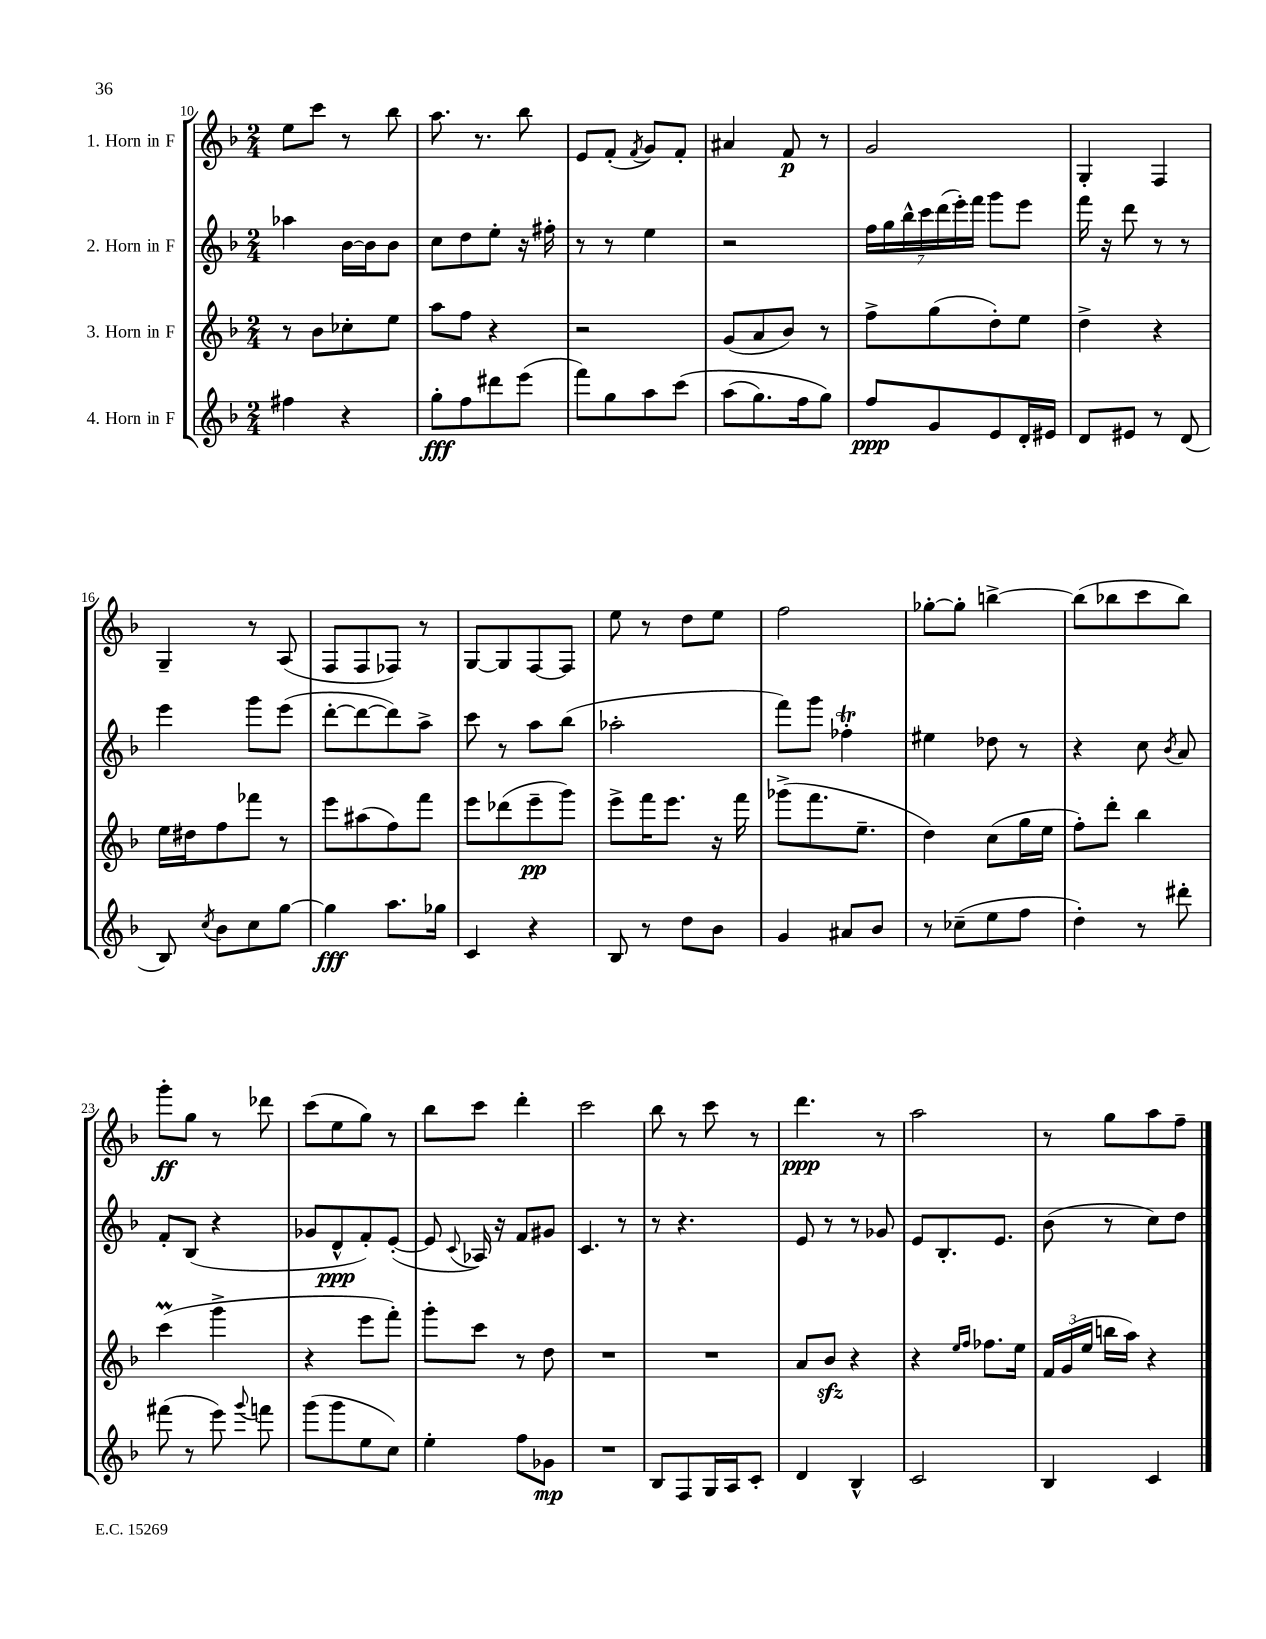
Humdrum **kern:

**kern	**dynam	**kern	**dynam	**kern	**dynam	**kern	**dynam
*part4	*part4	*part3	*part3	*part2	*part2	*part1	*part1
*staff4	*staff4	*staff3	*staff3	*staff2	*staff2	*staff1	*staff1
*I"4. Horn in F	*	*I"3. Horn in F	*	*I"2. Horn in F	*	*I"1. Horn in F	*
*clefG2	*	*clefG2	*	*clefG2	*	*clefG2	*
*k[b-]	*	*k[b-]	*	*k[b-]	*	*k[b-]	*
*M2/4	*	*M2/4	*	*M2/4	*	*M2/4	*
=10	=10	=10	=10	=10	=10	=10	=10
4ff#X\	.	8r	.	4aa-X\	.	8ee\L	.
.	.	8b-\L	.	.	.	8ccc\J	.
4r	.	8cc-X'\	.	[16b-\LL	.	8r	.
.	.	.	.	16b-\J]	.	.	.
.	.	8ee\J	.	8b-\J	.	8bb-\	.
=11	=11	=11	=11	=11	=11	=11	=11
8gg'\L	fff	8aa\L	.	8cc\L	.	8.aa\	.
8ff\	.	8ff\J	.	8dd\	.	.	.
.	.	.	.	.	.	8.r	.
8ddd#X\	.	4r	.	8ee'\J	.	.	.
(8eee\J	.	.	.	16r	.	8bb-\	.
.	.	.	.	16ff#X'\	.	.	.
=12	=12	=12	=12	=12	=12	=12	=12
8fff\L)	.	2r	.	8r	.	8e/L	.
8gg\	.	.	.	8r	.	(8f'/J	.
.	.	.	.	.	.	8qf/	.
8aa\	.	.	.	4ee\	.	8g/L)	.
(8ccc\J	.	.	.	.	.	8f'/J	.
=13	=13	=13	=13	=13	=13	=13	=13
(8aa\L	.	(8g/L	.	2r	.	4a#X/	.
8.gg\)	.	8a/	.	.	.	.	.
.	.	8b-/J)	.	.	.	8f/	p
16ff\k	.	.	.	.	.	.	.
8gg\J)	.	8r	.	.	.	8r	.
=14	=14	=14	=14	=14	=14	=14	=14
8ff/L	ppp	8ff^\L	.	28ff\LL	.	2g/	.
.	.	.	.	28gg\	.	.	.
.	.	.	.	28bb-^^\	.	.	.
.	.	.	.	28ccc\	.	.	.
8g/	.	(8gg\	.	.	.	.	.
.	.	.	.	(28ddd\	.	.	.
.	.	.	.	28eee'\)	.	.	.
.	.	.	.	28fff\JJ	.	.	.
8e/	.	8dd'\)	.	8ggg\L	.	.	.
16d'/L	.	8ee\J	.	8eee\J	.	.	.
16e#X/JJ	.	.	.	.	.	.	.
=15	=15	=15	=15	=15	=15	=15	=15
8d/L	.	4dd^\	.	16fff\	.	4G'/	.
.	.	.	.	16r	.	.	.
8e#X/J	.	.	.	8ddd\	.	.	.
8r	.	4r	.	8r	.	4F/	.
(8d/	.	.	.	8r	.	.	.
!!LO:LB:g=z
=16	=16	=16	=16	=16	=16	=16	=16
8B-/)	.	16ee\LL	.	4eee\	.	4G~/	.
.	.	16dd#X\J	.	.	.	.	.
8qcc/	.	.	.	.	.	.	.
8b-\L	.	8ff\	.	.	.	.	.
8cc\	.	8fff-X\J	.	8ggg\L	.	8r	.
[8gg\J	.	8r	.	(8eee\J	.	(8A/	.
=17	=17	=17	=17	=17	=17	=17	=17
4gg\]	fff	8eee\L	.	[8ddd'\L	.	8F/L	.
.	.	(8aa#X\	.	8ddd\_	.	8F/	.
8.aa\L	.	8ff\)	.	8ddd\])	.	8F-X/J)	.
.	.	8fff\J	.	8aa^\J	.	8r	.
16gg-X\Jk	.	.	.	.	.	.	.
=18	=18	=18	=18	=18	=18	=18	=18
4c/	.	8eee\L	.	8ccc\	.	[8G/L	.
.	.	(8ddd-X\	.	8r	.	8G/]	.
4r	.	8eee~\	pp	8aa\L	.	[8F/	.
.	.	8ggg\J)	.	(8bb-\J	.	8F/J]	.
=19	=19	=19	=19	=19	=19	=19	=19
8B-/	.	8eee^\L	.	2aa-X'\	.	8ee\	.
8r	.	16fff\K	.	.	.	8r	.
.	.	8.eee\J	.	.	.	.	.
8dd\L	.	.	.	.	.	8dd\L	.
8b-\J	.	16r	.	.	.	8ee\J	.
.	.	16fff\	.	.	.	.	.
=20	=20	=20	=20	=20	=20	=20	=20
4g/	.	(8ggg-X^\L	.	8fff\L)	.	2ff\	.
.	.	8.fff\	.	8ggg\J	.	.	.
8a#X/L	.	.	.	4ff-XT'\	.	.	.
.	.	8.ee~\J	.	.	.	.	.
8b-/J	.	.	.	.	.	.	.
=21	=21	=21	=21	=21	=21	=21	=21
8r	.	4dd\)	.	4ee#X\	.	[8gg-X'\L	.
(8cc-X~\L	.	.	.	.	.	8gg-'\J]	.
8ee\	.	(8cc\L	.	8dd-X\	.	[4bbn^\	.
8ff\J	.	16gg\L	.	8r	.	.	.
.	.	16ee\JJ	.	.	.	.	.
=22	=22	=22	=22	=22	=22	=22	=22
4dd'\)	.	8ff'\L)	.	4r	.	(8bb\L]	.
.	.	8ddd'\J	.	.	.	8bb-X\	.
8r	.	4bb-\	.	8cc\	.	8ccc\	.
.	.	.	.	8qb-/	.	.	.
8ddd#X'\	.	.	.	8a/	.	8bb-\J)	.
!!LO:LB:g=z
=23	=23	=23	=23	=23	=23	=23	=23
(8fff#X\	.	(4cccM\	.	8f'/L	.	8ggg'\L	ff
8r	.	.	.	(8B-/J	.	8gg\J	.
8eee\)	.	4ggg^\	.	4r	.	8r	.
8qqggg/	.	.	.	.	.	.	.
8fffn\	.	.	.	.	.	8ddd-X\	.
=24	=24	=24	=24	=24	=24	=24	=24
(8ggg\L	.	4r	.	8g-X/L	.	(8ccc\L	.
8ggg\	.	.	.	8d^^/	ppp	8ee\	.
8ee\	.	8eee\L	.	8f'/)	.	8gg\J)	.
8cc\J)	.	8fff'\J)	.	([8e'/J	.	8r	.
=25	=25	=25	=25	=25	=25	=25	=25
4ee'\	.	8ggg'\L	.	8e/]	.	8bb-\L	.
.	.	.	.	8qqc/	.	.	.
.	.	8ccc\J	.	16A-X/)	.	8ccc\J	.
.	.	.	.	16r	.	.	.
8ff\L	.	8r	.	8f/L	.	4ddd'\	.
8g-X\J	mp	8dd\	.	8g#X/J	.	.	.
=26	=26	=26	=26	=26	=26	=26	=26
2r	.	2r	.	4.c/	.	2ccc\	.
.	.	.	.	8r	.	.	.
=27	=27	=27	=27	=27	=27	=27	=27
8B-/L	.	2r	.	8r	.	8bb-\	.
8F/	.	.	.	4.r	.	8r	.
16G/L	.	.	.	.	.	8ccc\	.
16A/J	.	.	.	.	.	.	.
8c'/J	.	.	.	.	.	8r	.
=28	=28	=28	=28	=28	=28	=28	=28
4d/	.	8a/L	.	8e/	.	4.ddd\	ppp
.	.	8b-zz/J	.	8r	.	.	.
4B-^^/	.	4r	.	8r	.	.	.
.	.	.	.	8g-X/	.	8r	.
=29	=29	=29	=29	=29	=29	=29	=29
2c/	.	4r	.	8e/L	.	2aa\	.
.	.	.	.	8.B-'/	.	.	.
.	.	16qqee/LL	.	.	.	.	.
.	.	16qqff/JJ	.	.	.	.	.
.	.	8.ff-X\L	.	.	.	.	.
.	.	.	.	8.e/J	.	.	.
.	.	16ee\Jk	.	.	.	.	.
=30	=30	=30	=30	=30	=30	=30	=30
4B-/	.	24f/LL	.	(8b-\	.	8r	.
.	.	(24g/	.	.	.	.	.
.	.	24ee/JJ	.	.	.	.	.
.	.	16bbn\LL	.	8r	.	8gg\L	.
.	.	16aa\JJ)	.	.	.	.	.
4c/	.	4r	.	8cc\L)	.	8aa\	.
.	.	.	.	8dd\J	.	8ff~\J	.
==	==	==	==	==	==	==	==
*-	*-	*-	*-	*-	*-	*-	*-
